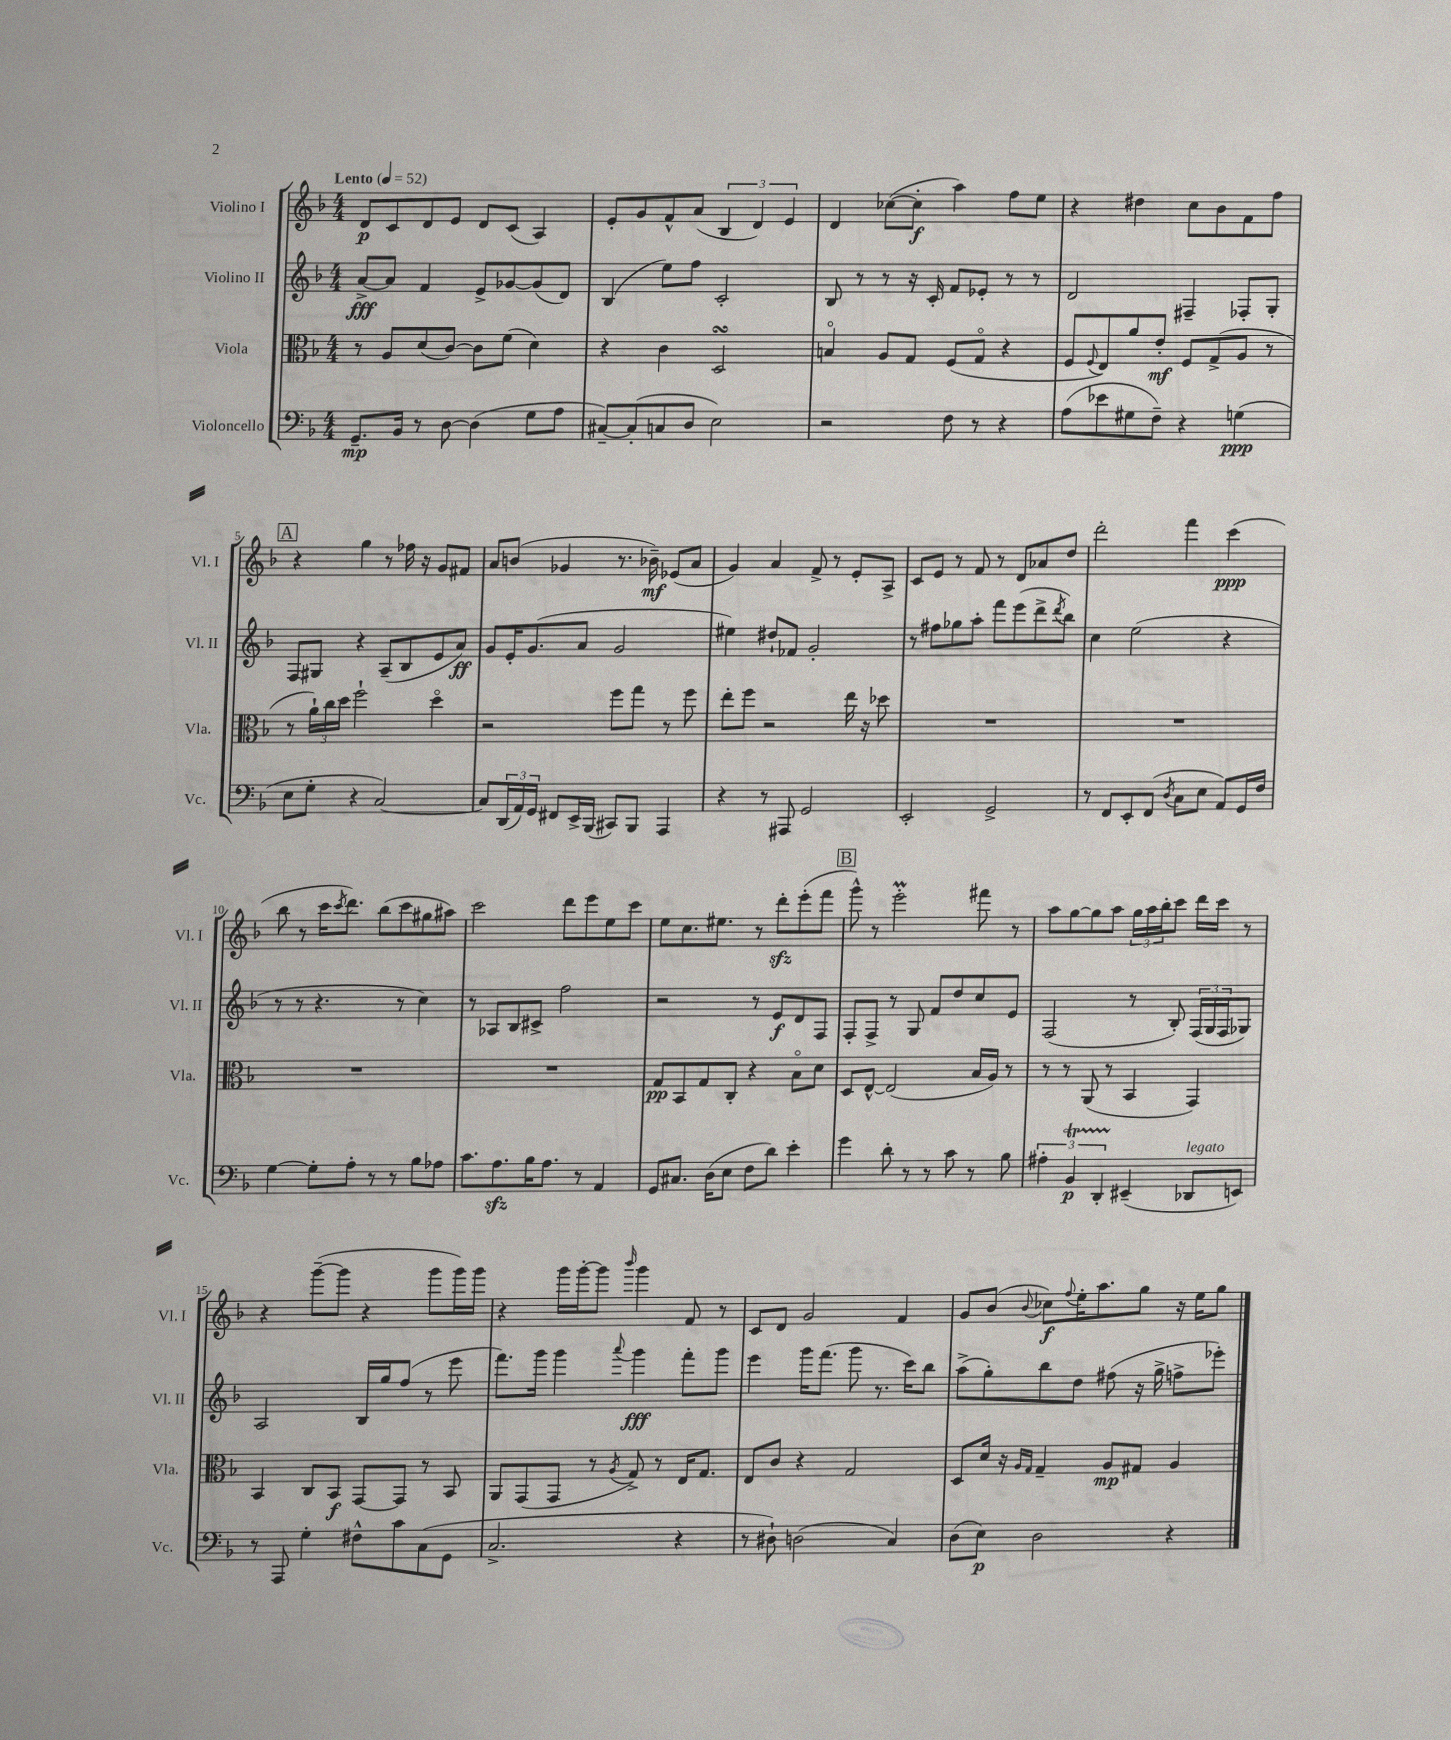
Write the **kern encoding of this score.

**kern	**dynam	**kern	**dynam	**kern	**dynam	**kern	**dynam
*part4	*part4	*part3	*part3	*part2	*part2	*part1	*part1
*staff4	*staff4	*staff3	*staff3	*staff2	*staff2	*staff1	*staff1
*I"Violoncello	*	*I"Viola	*	*I"Violino II	*	*I"Violino I	*
*I'Vc.	*	*I'Vla.	*	*I'Vl. II	*	*I'Vl. I	*
*clefF4	*	*clefC3	*	*clefG2	*	*clefG2	*
*k[b-]	*	*k[b-]	*	*k[b-]	*	*k[b-]	*
*M4/4	*	*M4/4	*	*M4/4	*	*M4/4	*
*MM52	*	*MM52	*	*MM52	*	*MM52	*
=1	=1	=1	=1	=1	=1	=1	=1
!	!	!	!	!	!	!LO:TX:a:B:t=Lento	!
8.GG~/L	mp	8r	.	[8a^/L	fff	8d/L	p
.	.	8A/L	.	8a/J]	.	8c/	.
16BB-/Jk	.	.	.	.	.	.	.
8r	.	(8d/	.	4f/	.	8d/	.
[8D\	.	[8c/J)	.	.	.	8e/J	.
(4D\]	.	8c\L]	.	8e^/L	.	8d/L	.
.	.	(8f\J	.	[8g-X/	.	(8c/J	.
8G\L	.	4d\)	.	(8g-/]	.	4A/)	.
8A\J	.	.	.	8d/J)	.	.	.
=2	=2	=2	=2	=2	=2	=2	=2
[8C#X~/L)	.	4r	.	(4B-/	.	8e'/L	.
(8C#'/]	.	.	.	.	.	8g/	.
8Cn/	.	4c\	.	8ee\L)	.	8f^^/	.
8D/J	.	.	.	8ff\J	.	(8a/J	.
2E\)	.	2DsSSS/	.	2c'/	.	6B-/	.
.	.	.	.	.	.	6d/)	.
.	.	.	.	.	.	6e/	.
=3	=3	=3	=3	=3	=3	=3	=3
2r	.	4Bn/	.	8B-/	.	4d/	.
.	.	.	.	8r	.	.	.
.	.	8A/L	.	8r	.	([8cc-X\L	.
.	.	8G/J	.	16r	.	8cc-'\J]	f
.	.	.	.	16c'/	.	.	.
8F\	.	(8F/L	.	8f/L	.	4aa\)	.
8r	.	8G/J	.	8e-X'/J	.	.	.
4r	.	4r	.	8r	.	8ff\L	.
.	.	.	.	8r	.	8ee\J	.
=4	=4	=4	=4	=4	=4	=4	=4
(8A\L	.	8F/L	.	2d/	.	4r	.
.	.	8qqF/	.	.	.	.	.
8e-X\	.	8E/)	.	.	.	.	.
8G#X\	.	8a/	.	.	.	4dd#X\	.
8F~\J)	.	8e'/J	mf	.	.	.	.
4r	.	8F/L	.	4F#X~/	.	8cc\L	.
.	.	(8G^/	.	.	.	8b-\	.
(4Gn\	ppp	8A/J	.	8F-X'/L	.	8f\	.
.	.	8r	.	8G'/J	.	8ff\J	.
!!LO:LB:g=z
!!LO:REH:place=s1:t=A
=5	=5	=5	=5	=5	=5	=5	=5
8E\L	.	8r	.	8F/L	.	4r	.
8G'\J	.	24a`\LL)	.	8G#X/J	.	.	.
.	.	24cc\	.	.	.	.	.
.	.	24dd\JJ	.	.	.	.	.
4r	.	2ff`\	.	4r	.	4gg\	.
[2C/)	.	.	.	(8A~/L	.	8r	.
.	.	.	.	8B-/	.	16ff-X\	.
.	.	.	.	.	.	16r	.
.	.	4dd\	.	8e/	.	8g/L	.
.	.	.	.	8a/J)	ff	8f#X/J	.
=6	=6	=6	=6	=6	=6	=6	=6
8C/L]	.	2r	.	8g/L	.	8a/L	.
(24DD/L	.	.	.	16e'/K	.	(8bn/J	.
24AA/)	.	.	.	.	.	.	.
.	.	.	.	(8.g/	.	.	.
24GG/JJ	.	.	.	.	.	.	.
8FF#X/L	.	.	.	.	.	4g-X/	.
16EE^/L	.	.	.	8a/J	.	.	.
(16BBB-/JJ	.	.	.	.	.	.	.
8CC#X/L)	.	8ff\L	.	2g/	.	8.r	.
8BBB-/J	.	8gg\J	.	.	.	.	.
.	.	.	.	.	.	16b-X~\)	mf
4AAA/	.	8r	.	.	.	(8e-X/L	.
.	.	8ff\	.	.	.	8a/J	.
=7	=7	=7	=7	=7	=7	=7	=7
4r	.	8ee'\L	.	4ee#X\)	.	4g/)	.
.	.	8ff\J	.	.	.	.	.
8r	.	2r	.	8dd#X`/L	.	4a/	.
8AAA#X/	.	.	.	8f-X/J	.	.	.
2GG/	.	.	.	2g'/	.	8f^/	.
.	.	.	.	.	.	8r	.
.	.	16ee\	.	.	.	8e'/L	.
.	.	16r	.	.	.	.	.
.	.	8dd-X\	.	.	.	8A^/J	.
=8	=8	=8	=8	=8	=8	=8	=8
2EE'/	.	1r	.	8r	.	8c/L	.
.	.	.	.	8ff#X\L	.	8e/J	.
.	.	.	.	8gg-X\	.	8r	.
.	.	.	.	8aa'\J	.	8f/	.
2GG^/	.	.	.	8fff\L	.	8r	.
.	.	.	.	(8eee\	.	8d/L	.
.	.	.	.	8ddd^\	.	8a-X/	.
.	.	.	.	8qddd/	.	.	.
.	.	.	.	8bb-\J)	.	8dd/J	.
=9	=9	=9	=9	=9	=9	=9	=9
8r	.	1r	.	4cc\	.	2ddd'\	.
8FF/L	.	.	.	.	.	.	.
8EE'/	.	.	.	(2ee\	.	.	.
(8FF/J	.	.	.	.	.	.	.
8qD/	.	.	.	.	.	.	.
8C\L	.	.	.	.	.	4fff\	.
8E\J	.	.	.	.	.	.	.
8AA/L)	.	.	.	4r	.	(4ccc\	ppp
16GG/L	.	.	.	.	.	.	.
16F/JJ	.	.	.	.	.	.	.
!!LO:LB:g=z
=10	=10	=10	=10	=10	=10	=10	=10
[4G\	.	1r	.	8r	.	8bb-\	.
.	.	.	.	8r	.	8r	.
8G'\L]	.	.	.	4.r	.	16ccc\KL	.
.	.	.	.	.	.	8qccc/	.
.	.	.	.	.	.	8.ddd\J)	.
8A'\J	.	.	.	.	.	.	.
8r	.	.	.	.	.	(8bb-\L	.
8r	.	.	.	8r	.	8ccc\	.
8B-\L	.	.	.	4cc\)	.	8gg#X\	.
8A-X\J	.	.	.	.	.	8aa#X\J)	.
=11	=11	=11	=11	=11	=11	=11	=11
8.c\L	.	1r	.	8r	.	2ccc\	.
.	.	.	.	8A-X/L	.	.	.
8.Azz\	.	.	.	.	.	.	.
.	.	.	.	8B-/	.	.	.
16B-\K	.	.	.	8c#X^/J	.	.	.
8.A\J	.	.	.	.	.	.	.
.	.	.	.	2ff\	.	8ddd\L	.
8r	.	.	.	.	.	8eee\	.
4AA/	.	.	.	.	.	8ee\	.
.	.	.	.	.	.	8ccc\J	.
=12	=12	=12	=12	=12	=12	=12	=12
8GG/L	.	8G/L	pp	2r	.	8ee\L	.
8.C#X/J	.	8BB-/	.	.	.	8.cc\	.
.	.	8G/	.	.	.	.	.
(16D\KL	.	.	.	.	.	8.ee#X\J	.
8E\J	.	8C'/J	.	.	.	.	.
8F\L	.	4r	.	8r	.	8r	.
8d\J)	.	.	.	8e/L	f	8dddzz'\L	.
4e'\	.	8B-\L	.	8d/	.	(8eee'\	.
.	.	8d\J	.	8F/J	.	8fff\J	.
!!LO:REH:place=s1:t=B
=13	=13	=13	=13	=13	=13	=13	=13
4g\	.	8D/L	.	8F'/L	.	8ggg^^\)	.
.	.	[8E^^/J	.	8F^/J	.	8r	.
8d'\	.	(2E/]	.	8r	.	2eeem'\	.
8r	.	.	.	8G/	.	.	.
8r	.	.	.	8f/L	.	.	.
8c\	.	.	.	8dd/	.	.	.
8r	.	16B-/LL	.	8cc/	.	8fff#X\	.
.	.	16A/JJ)	.	.	.	.	.
8B-\	.	8r	.	8e/J	.	8r	.
=14	=14	=14	=14	=14	=14	=14	=14
6A#X'\	.	8r	.	(2F/	.	8aa\L	.
.	.	8r	.	.	.	[8gg\	.
6BB-T/	p	.	.	.	.	.	.
.	.	(8AA/	.	.	.	8gg\]	.
6DDTTT'/	.	.	.	.	.	.	.
.	.	8r	.	.	.	8aa\J	.
(4EE#X~/	.	4BB-/	.	8r	.	24gg\LL	.
.	.	.	.	.	.	24aa\	.
.	.	.	.	.	.	24bb-'\J	.
.	.	.	.	8B-'/)	.	8ccc\J	.
!LO:TX:a:i:t=legato	!	!	!	!	!	!	!
8DD-X/L	.	4GG/)	.	(24F/LL	.	16ddd\LL	.
.	.	.	.	24G/	.	.	.
.	.	.	.	.	.	16ccc\JJ	.
.	.	.	.	24F/J	.	.	.
8EEn/J)	.	.	.	8G-X/J)	.	8r	.
!!LO:LB:g=z
=15	=15	=15	=15	=15	=15	=15	=15
8r	.	4BB-/	.	2A/	.	4r	.
8AAA/	.	.	.	.	.	.	.
4G'\	.	8C/L	.	.	.	([8ggg~\L	.
.	.	8BB-/J	f	.	.	8ggg\J]	.
8F#X^^\L	.	[8GG/L	.	16B-/LL	.	4r	.
.	.	.	.	16gg/J	.	.	.
8c\	.	8GG/J]	.	(8ff/J	.	.	.
(8C\	.	8r	.	8r	.	8ggg\L	.
8GG\J	.	8BB-/	.	8eee\	.	16ggg\L)	.
.	.	.	.	.	.	16ggg\JJ	.
=16	=16	=16	=16	=16	=16	=16	=16
2.C^/	.	8AA/L	.	8.fff\L)	.	4r	.
.	.	(8GG/	.	.	.	.	.
.	.	.	.	16ggg\Jk	.	.	.
.	.	8GG/J	.	4ggg\	.	16ggg\LL	.
.	.	.	.	.	.	[16ggg'\J	.
.	.	8r	.	.	.	8ggg\J]	.
.	.	8qA/	.	8qqaaa/	.	16qqbbb-/	.
.	.	8G^/)	.	4ggg\	fff	4ggg\	.
.	.	8r	.	.	.	.	.
4r	.	16E/KL	.	8fff'\L	.	8f/	.
.	.	8.G/J	.	.	.	.	.
.	.	.	.	8ggg\J	.	8r	.
=17	=17	=17	=17	=17	=17	=17	=17
8r	.	8E/L	.	4eee\	.	8c/L	.
8D#X`\)	.	8c/J	.	.	.	8d/J	.
(2Dn\	.	4r	.	16ggg\KL	.	2g/	.
.	.	.	.	(8.fff\J	.	.	.
.	.	2G/	.	8ggg\	.	.	.
.	.	.	.	8.r	.	.	.
4C/)	.	.	.	.	.	4f/	.
.	.	.	.	16ccc\KL)	.	.	.
.	.	.	.	8bb-\J	.	.	.
=18	=18	=18	=18	=18	=18	=18	=18
(8D\L	.	8D/L	.	(8aa^\L	.	8g/L	.
8E\J)	p	16d/Jk	.	8gg'\)	.	(8b-/J	.
.	.	16r	.	.	.	.	.
.	.	16qqA/LL	.	.	.	.	.
.	.	16qqG/JJ	.	.	.	8qqb-/	.
2D\	.	4G~/	.	8bb-\	.	8cc-X\L)	f
.	.	.	.	.	.	8qqff/	.
.	.	.	.	8dd\J	.	16ee'\K	.
.	.	.	.	.	.	8.aa\	.
.	.	8A/L	mp	(8ff#X\	.	.	.
.	.	8G#X/J	.	16r	.	8gg\J	.
.	.	.	.	16gg^\	.	.	.
4r	.	4A/	.	8ffn^\L	.	16r	.
.	.	.	.	.	.	16ee\KL	.
.	.	.	.	8eee-X'\J)	.	8gg\J	.
==	==	==	==	==	==	==	==
*-	*-	*-	*-	*-	*-	*-	*-
